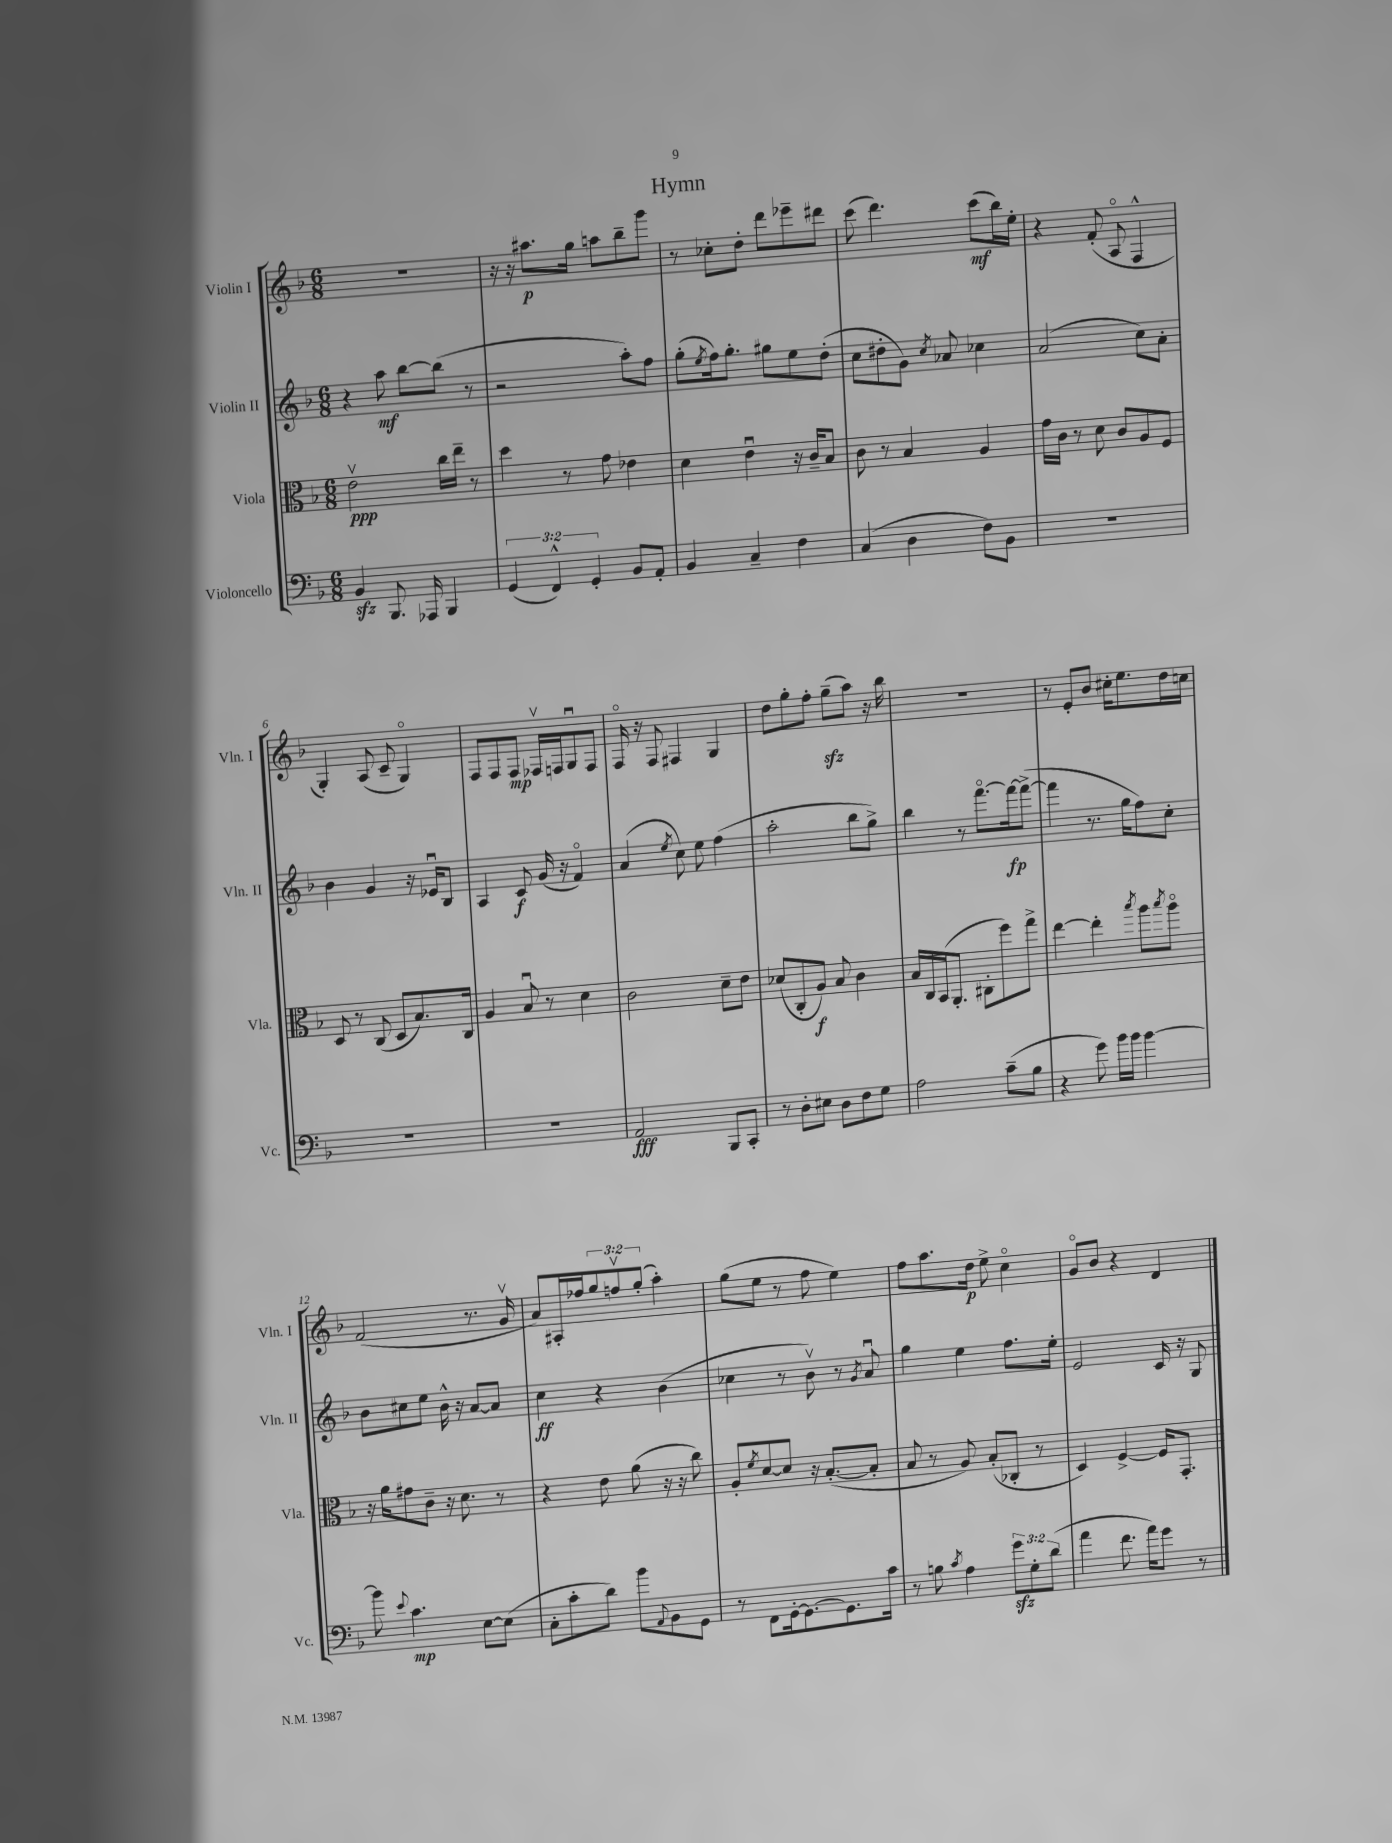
\header { title = "Hymn" }
<<
\new StaffGroup <<
\new Staff = "s0" \with { instrumentName = "Violin I" shortInstrumentName = "Vln. I" } {
    \clef treble \key f \major \numericTimeSignature \time 6/8 \override Staff.TupletNumber.text = #tuplet-number::calc-fraction-text
    R2. |
    r16 r16 ais''8.\p g''16 a''8 bes''8-- g'''8 |
    r8 ces''8-. d''8-. d'''8 ees'''8-- dis'''8 |
    c'''8( d'''4.) c'''8\mf( bes''16) e''16-. |
    r4 f'8-.( a8\flageolet f4-^ |
    g4-.) a8( c'8-- g4\flageolet) |
    f8 f8 f8\mp fes16\upbow f16 g8\downbow f8 |
    f16\flageolet r16 f8 fis4 g4 |
    d''8 g''8-. f''8-. g''8--\sfz( a''8) r16 bes''16 |
    R2. |
    r8 e'8-. bes'8 cis''16-. e''8. d''16 c''16 |
    f'2( r8. g'16\upbow |
    a'8) ais16-. fes''16 \tuplet 3/2 { g''8 f''8\upbow g''8-.( } a''4-.) |
    g''8( e''8 r8 f''8 e''4) |
    f''8 a''8. d''16\p e''8-> c''4\flageolet |
    g'8\flageolet bes'8 r4 d'4 \bar "|." |
}
\new Staff = "s1" \with { instrumentName = "Violin II" shortInstrumentName = "Vln. II" } {
    \clef treble \key f \major \numericTimeSignature \time 6/8
    r4 a''8\mf bes''8~ bes''8( r8 |
    r2 a''8-.) f''8 |
    g''8-.( \acciaccatura { e''8 } f''16) g''8.-. gis''8 e''8 d''8-.( |
    c''8 dis''8-. g'8) \acciaccatura { c''8 } aes'8 ces''4 |
    a'2( c''8) a'8-. |
    bes'4 g'4 r16 ees'16\downbow bes8 |
    a4 c'8\f g'16( r16 f'4\flageolet) |
    a'4( \acciaccatura { e''8 } c''8) e''8 f''4( |
    a''2-. bes''8 g''8->) |
    bes''4 r8 f'''8.~\flageolet f'''16~\fp f'''8~->( |
    f'''4 r8. g''16 f''8) c''8-. |
    bes'8 cis''8 e''8 bes'16-^ r16 a'8~ a'8 |
    c''4\ff r4 bes'4( |
    ces''4 r8 bes'8\upbow) r8 \acciaccatura { g'8 } a'8\downbow |
    g''4 e''4 f''8. e''16-. |
    e'2 c'16 r16 g8 \bar "|." |
}
\new Staff = "s2" \with { instrumentName = "Viola" shortInstrumentName = "Vla." } {
    \clef alto \key f \major \numericTimeSignature \time 6/8
    e'2\upbow\ppp c''16 e''16-- r8 |
    d''4 r8 g'8 ees'4 |
    d'4 e'4\downbow r16 c'16-- bes8 |
    c'8 r8 bes4 a4 |
    g'16 c'16 r8 d'8 c'8 a8 f8 |
    d8 r8 c8( d8 bes8.) c16 |
    a4 bes8\downbow r8 d'4 |
    c'2 d'8-- e'8 |
    des'8( c8-. a8\f) bes8 c'4 |
    bes16 c16 bes,16( a,8.-. cis8-. f''8) g''8-> |
    e''4~ e''4-. \acciaccatura { bes''8 } a''8 \acciaccatura { bes''8 } a''8\flageolet |
    r16 a'16 gis'8 c'8-- r16 d'8. r8 |
    r4 e'8 a'8( r16 r16 c''8) |
    a8-. \acciaccatura { f'8 } d'8~ d'8 r16 bes8.~-.( bes8-. |
    bes8 r8 a8) bes8-.( ces8-. r8 |
    d4) f4~-> f16 g,8.-. \bar "|." |
}
\new Staff = "s3" \with { instrumentName = "Violoncello" shortInstrumentName = "Vc." } {
    \clef bass \key f \major \numericTimeSignature \time 6/8 \override Staff.TupletNumber.text = #tuplet-number::calc-fraction-text
    bes,4\sfz bes,,8. aes,,16 bes,,4 |
    \tuplet 3/2 { g,4( f,4-^) g,4-. } bes,8 a,8-. |
    bes,4 c4-- f4 |
    c4( d4 f8) bes,8 |
    R2. |
    R2. |
    R2. |
    a,2\fff bes,,8 c,8-. |
    r8 d8-. eis8 d8 f8 g8 |
    a2 c'8--( bes8 |
    r4 g'8) bes'16 bes'16 bes'4~ |
    bes'8 \appoggiatura { e'8 } c'4.\mp e8~ e8( |
    c8-. c'8-. d'8) bes'8 \appoggiatura { a,8 } bes,8 g,8 |
    r8 f,8 g,16~-. g,8.~ g,8. c'16 |
    r8 b8 \acciaccatura { c'8 } a4 \tuplet 3/2 { g'8\sfz g8-. d'8( } |
    a'4 f'8. a'16) g'8 r8 \bar "|." |
}
>>
>>
